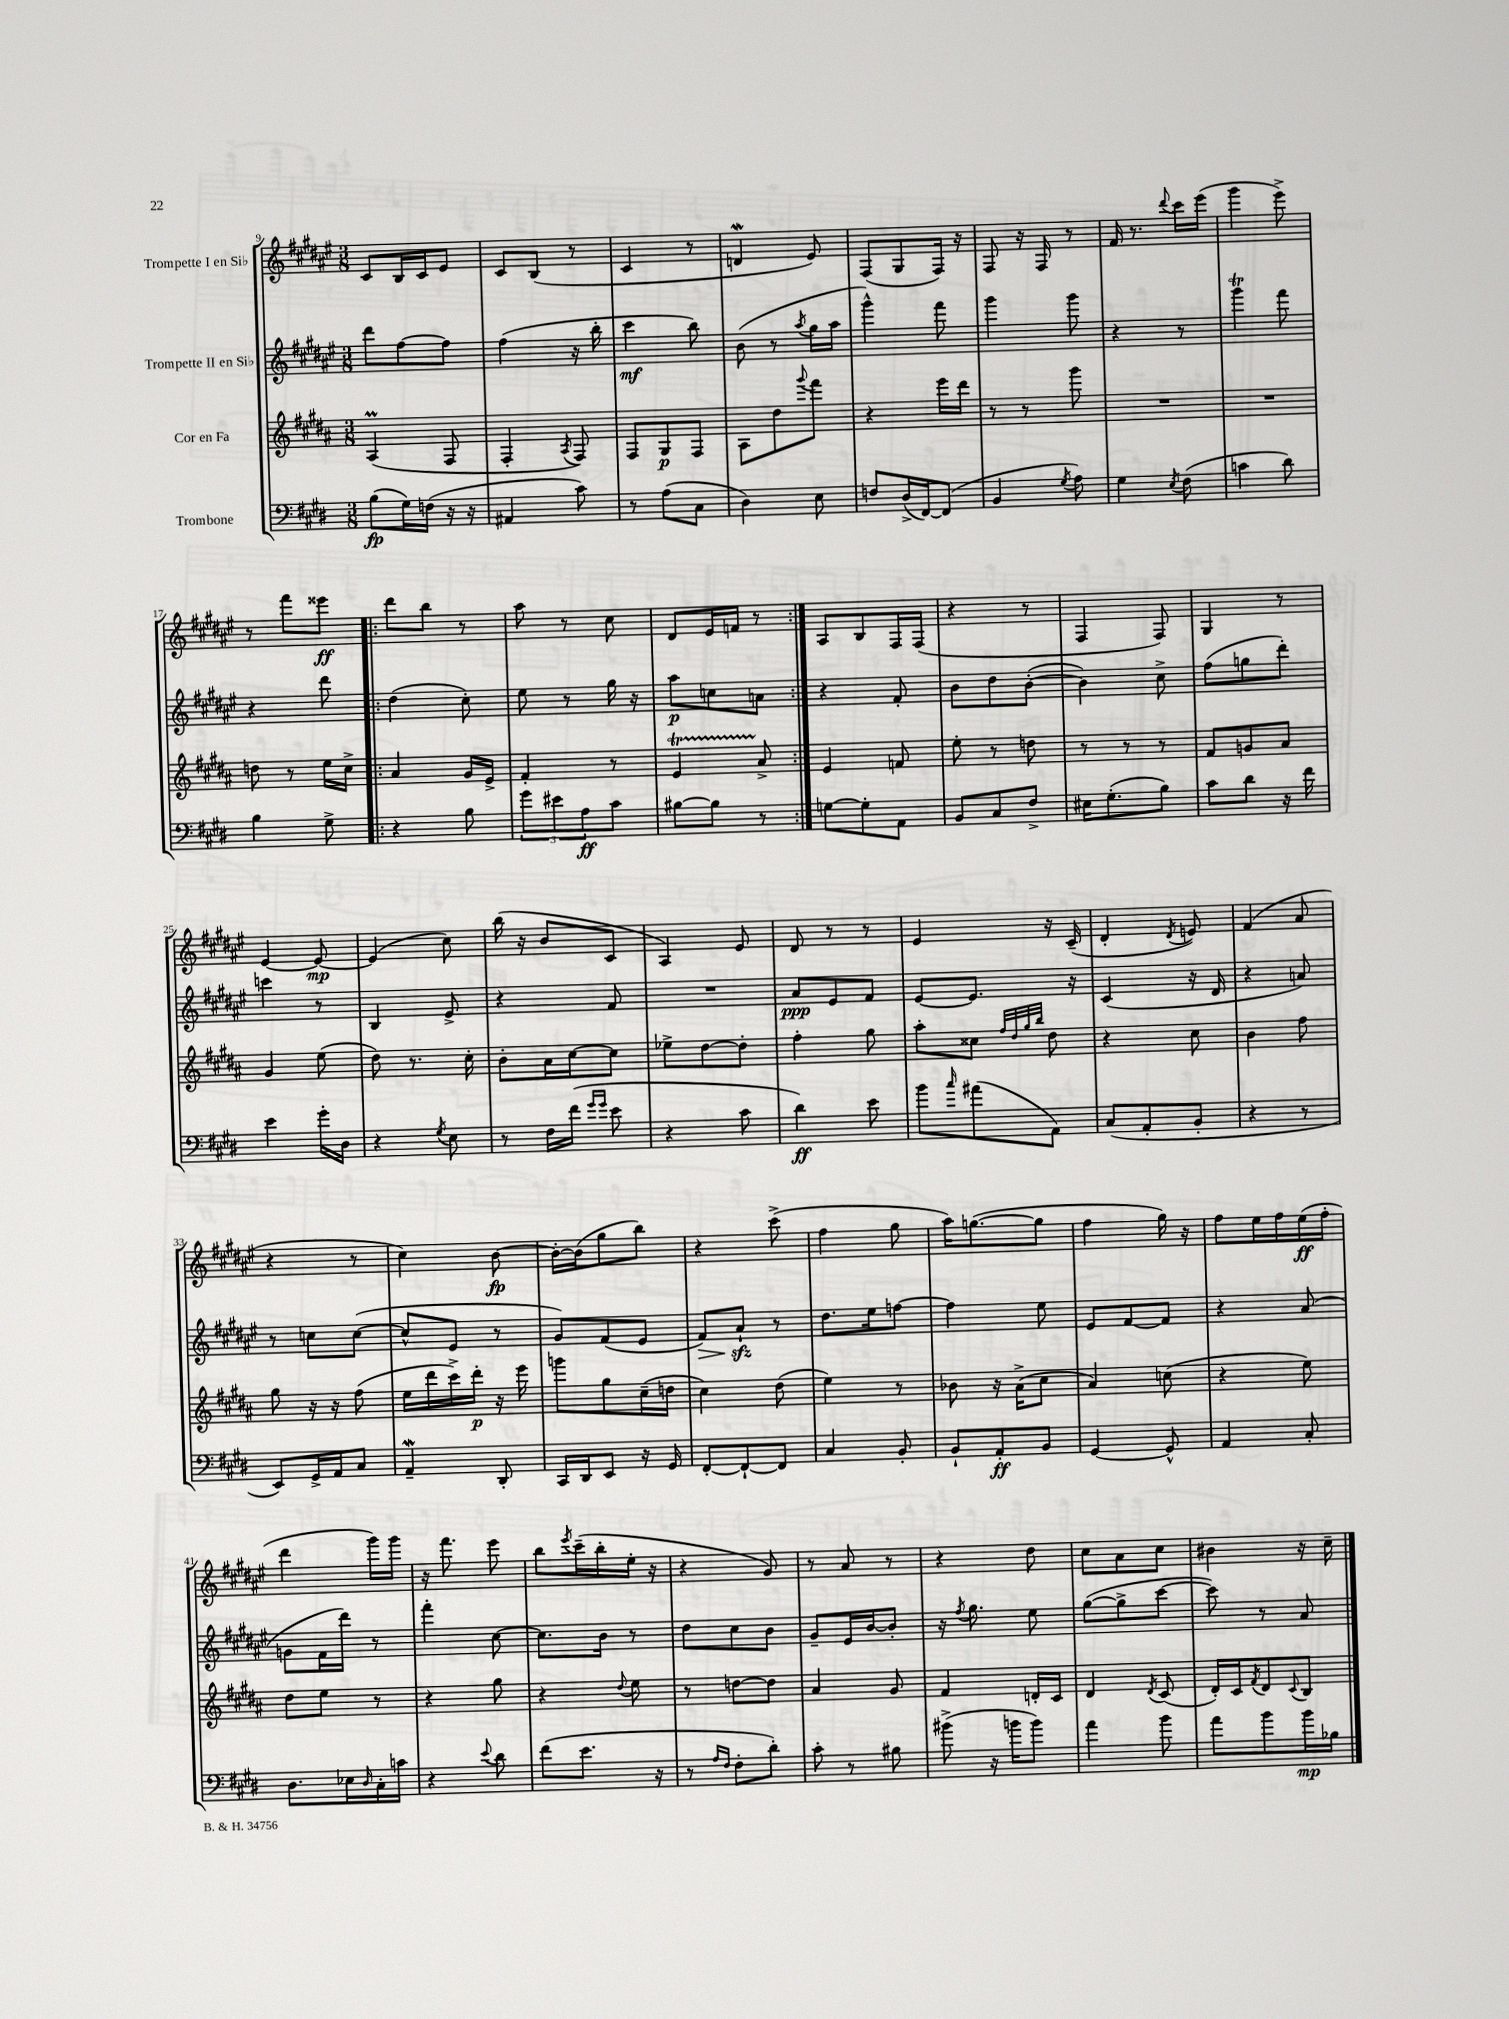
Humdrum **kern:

**kern	**kern	**kern	**kern
*staff4	*staff3	*staff2	*staff1
*clefF4	*clefG2	*clefG2	*clefG2
*k[f#c#g#d#]	*k[f#c#g#d#a#]	*k[f#c#g#d#a#e#]	*k[f#c#g#d#a#e#]
*M3/8	*M3/8	*M3/8	*M3/8
(8B	(4A#	8ddd#	8c#
16G#)	.	[8ff#	16B
(16F	.	.	16c#
16r	8F#	8ff#]	8e#
16r	.	.	.
=	=	=	=
4AA#	4F#'	(4ff#	8c#
.	.	.	(8B
.	8qA#	.	.
8c#)	8F#)	16r	8r
.	.	16bb'	.
=	=	=	=
8r	8F#	4ccc#	4c#
(8A	8G#	.	.
8C#	8F#	8bb)	8r
=	=	=	=
4D#)	8A#	(8b	4d
.	8dd#	8r	.
.	8qqggg#	8qaa#	.
8E	8fff#	16gg#	8e#)
.	.	16aa#	.
=	=	=	=
8F	4r	4ggg#^^)	(8F#
(16D#^	.	.	8G#
[16FF#)	.	.	.
(8FF#]	16eee	8fff#	16F#)
.	16ddd#	.	16r
=	=	=	=
4BB	8r	4ggg#	8F#
.	8r	.	16r
.	.	.	16F#
8qG#	.	.	.
8A)	8ggg#	8ggg#	8r
=	=	=	=
4G#	4.r	4r	16f#
.	.	.	8.r
8qE	.	.	8qqddd#
(8F#	.	8r	16ccc#
.	.	.	(16eee#
=	=	=	=
4c	4.r	4ggg#	4ggg#
8d#)	.	8fff#	8eee#^)
=	=	=	=
4B	8dd	4r	8r
.	8r	.	8fff#
8G#^	16ee	8ddd#	8eee##
.	16cc#^	.	.
=!|:	=!|:	=!|:	=!|:
4r	4a#	(4dd#	8ddd#
.	.	.	8bb
8B	16g#	8cc#')	8r
.	16e^	.	.
=	=	=	=
12g#	4f#'	8ee#	8aa#
12e#	.	.	.
.	.	8r	8r
12A	.	.	.
8c#	8r	16gg#	8cc#
.	.	16r	.
=	=	=	=
[8B#	4e	8aa#	8d#
8B#]	.	8cc	16e#
.	.	.	16f
8r	8a#^	8a	8r
=:|!	=:|!	=:|!	=:|!
[8G	4e	4r	8A#
8G']	.	.	8B
8AA	8f	8f#'	16F#
.	.	.	(16F#
=	=	=	=
8BB	8ee'	8b	4r
8C#	8r	8dd#	.
8F#^	8dd	([8b'	8r
=	=	=	=
16E#	8r	4b])	4F#
(8.G#'	.	.	.
.	8r	.	.
8B)	8r	8cc#^	8F#)
=	=	=	=
8c#	8f#	(8ff#	4G#
8d#	8g	8gg	.
16r	8a#	8ddd#')	8r
16f#	.	.	.
=	=	=	=
4e	4g#	4ccc	[4e#
16g#'	(8ee	8r	8e#_
16D#	.	.	.
=	=	=	=
4r	8dd#)	4B	(4e#]
.	8.r	.	.
8qG#	.	.	.
8E	.	8e#^	8cc#)
.	16cc#'	.	.
=	=	=	=
8r	8b'	4r	(16bb
.	.	.	16r
16F#	16a#	.	8b
(16f#	[16cc#	.	.
16qqg#	.	.	.
16qqg#	.	.	.
8e	8cc#]	8f#	8c#
=	=	=	=
4r	8ee-^	4.r	4A#)
.	[8dd#	.	.
8c#	8dd#']	.	8e#
=	=	=	=
4d#)	4ff#'	8a#	8d#
.	.	8e#	8r
8e	8gg#	8f#	8r
=	=	=	=
8b	8aa#'	[8e#	4e#
16qqcc#	.	.	.
(8a#	8cc##	8.e#]	.
.	32qqff#	.	.
.	32qqdd#	.	.
.	32qqgg#	.	.
.	32qqbb	.	.
8AA)	8dd#	.	16r
.	.	16r	(16c#~
=	=	=	=
(8C#	4r	(4c#	4d#'
8AA'	.	.	.
.	.	.	8qd#
8BB'	8cc#	16r	8e)
.	.	16d#	.
=	=	=	=
4r	4b	4r	(4f#
8r	8ff#	8a)	8a#
=	=	=	=
8EE)	8gg#	8r	4r
16GG#^	16r	8cc	.
16AA	16r	.	.
8C#	(8ff#	([8cc	8r
=	=	=	=
4AA~	16ee	8cc^^]	4cc#)
.	16ddd#	.	.
.	16ccc#^)	8e#	.
.	16ddd#'	.	.
8DD#'	16r	8r	[8b
.	16eee	.	.
=	=	=	=
16CC#	8ggg	8g#)	16b'_
16DD#	.	.	(16b]
8EE	8gg#	(8f#	8gg#
16r	(16cc#~	8e#	8bb)
16GG#	16dd	.	.
=	=	=	=
[8FF#'	4cc#)	8f#)	4r
8FF#`_	.	8a#`	.
8FF#]	(8dd#	8r	(8ccc#^
=	=	=	=
4C#	4ee)	8.dd#	4ff#
.	.	16ee#	.
8BB'	8r	[8ff	8gg#
=	=	=	=
8BB`	8b-	4ff]	16aa#)
.	.	.	([8.gg
8AA'	16r	.	.
.	(16a#^	.	.
8BB	8cc#	8ee#	8gg]
=	=	=	=
[4GG#	4a#)	8e#	4ff#
.	.	[8f#	.
8GG#^^]	(8cc	8f#]	16gg#)
.	.	.	16r
=	=	=	=
4AA	4r	4r	8ff#
.	.	.	16ee#
.	.	.	16ff#
8C#'	8ee)	(8a#	(16ee#
.	.	.	16ff#'
=	=	=	=
8.D#	8dd#	8g	4ddd#
.	8ee	16f#	.
16E-	.	16ddd#)	.
16qqD#	.	.	.
16C#'	8r	8r	16ggg#)
16c	.	.	16ggg#
=	=	=	=
4r	4r	4fff#'	16r
.	.	.	8.fff#
8qqe	.	.	.
8d#	8gg#	[8cc#	8eee#
=	=	=	=
(8f#	4r	8.cc#]	8bb
.	.	.	8qeee#
8.e	.	.	(16ccc#~
.	.	16b	16bb'
.	8qqdd#	.	.
.	8ee	8r	16ee#'
16r	.	.	16r
=	=	=	=
8r	8r	8dd#	4r
16qqA	.	.	.
16qqF#	.	.	.
8F#'	[8dd	8cc#	.
8d#')	8dd]	8b	8g#)
=	=	=	=
8c#'	4a#	8g#~	8r
8r	.	16e#	8a#
.	.	[16b	.
8B#	8g#	8b']	8r
=	=	=	=
(8b#^	4f#	16r	4r
.	.	8qff#	.
.	.	8.gg#	.
16r	.	.	.
16b	.	.	.
8b)	16d'	8ee#	8dd#
.	16c#	.	.
=	=	=	=
4a	4d#	([8gg#	8cc#
.	.	8gg#^]	8a#
.	8qd#	.	.
8b	(8c#	[8ccc#	8cc#
=	=	=	=
8a	16d#')	8ccc#])	4b#
.	16c#	.	.
.	8qf#	.	.
8b	8d#	8r	.
.	8qqc#	.	.
16b	8B	8a#	16r
16B-	.	.	16cc#~
==	==	==	==
*-	*-	*-	*-
